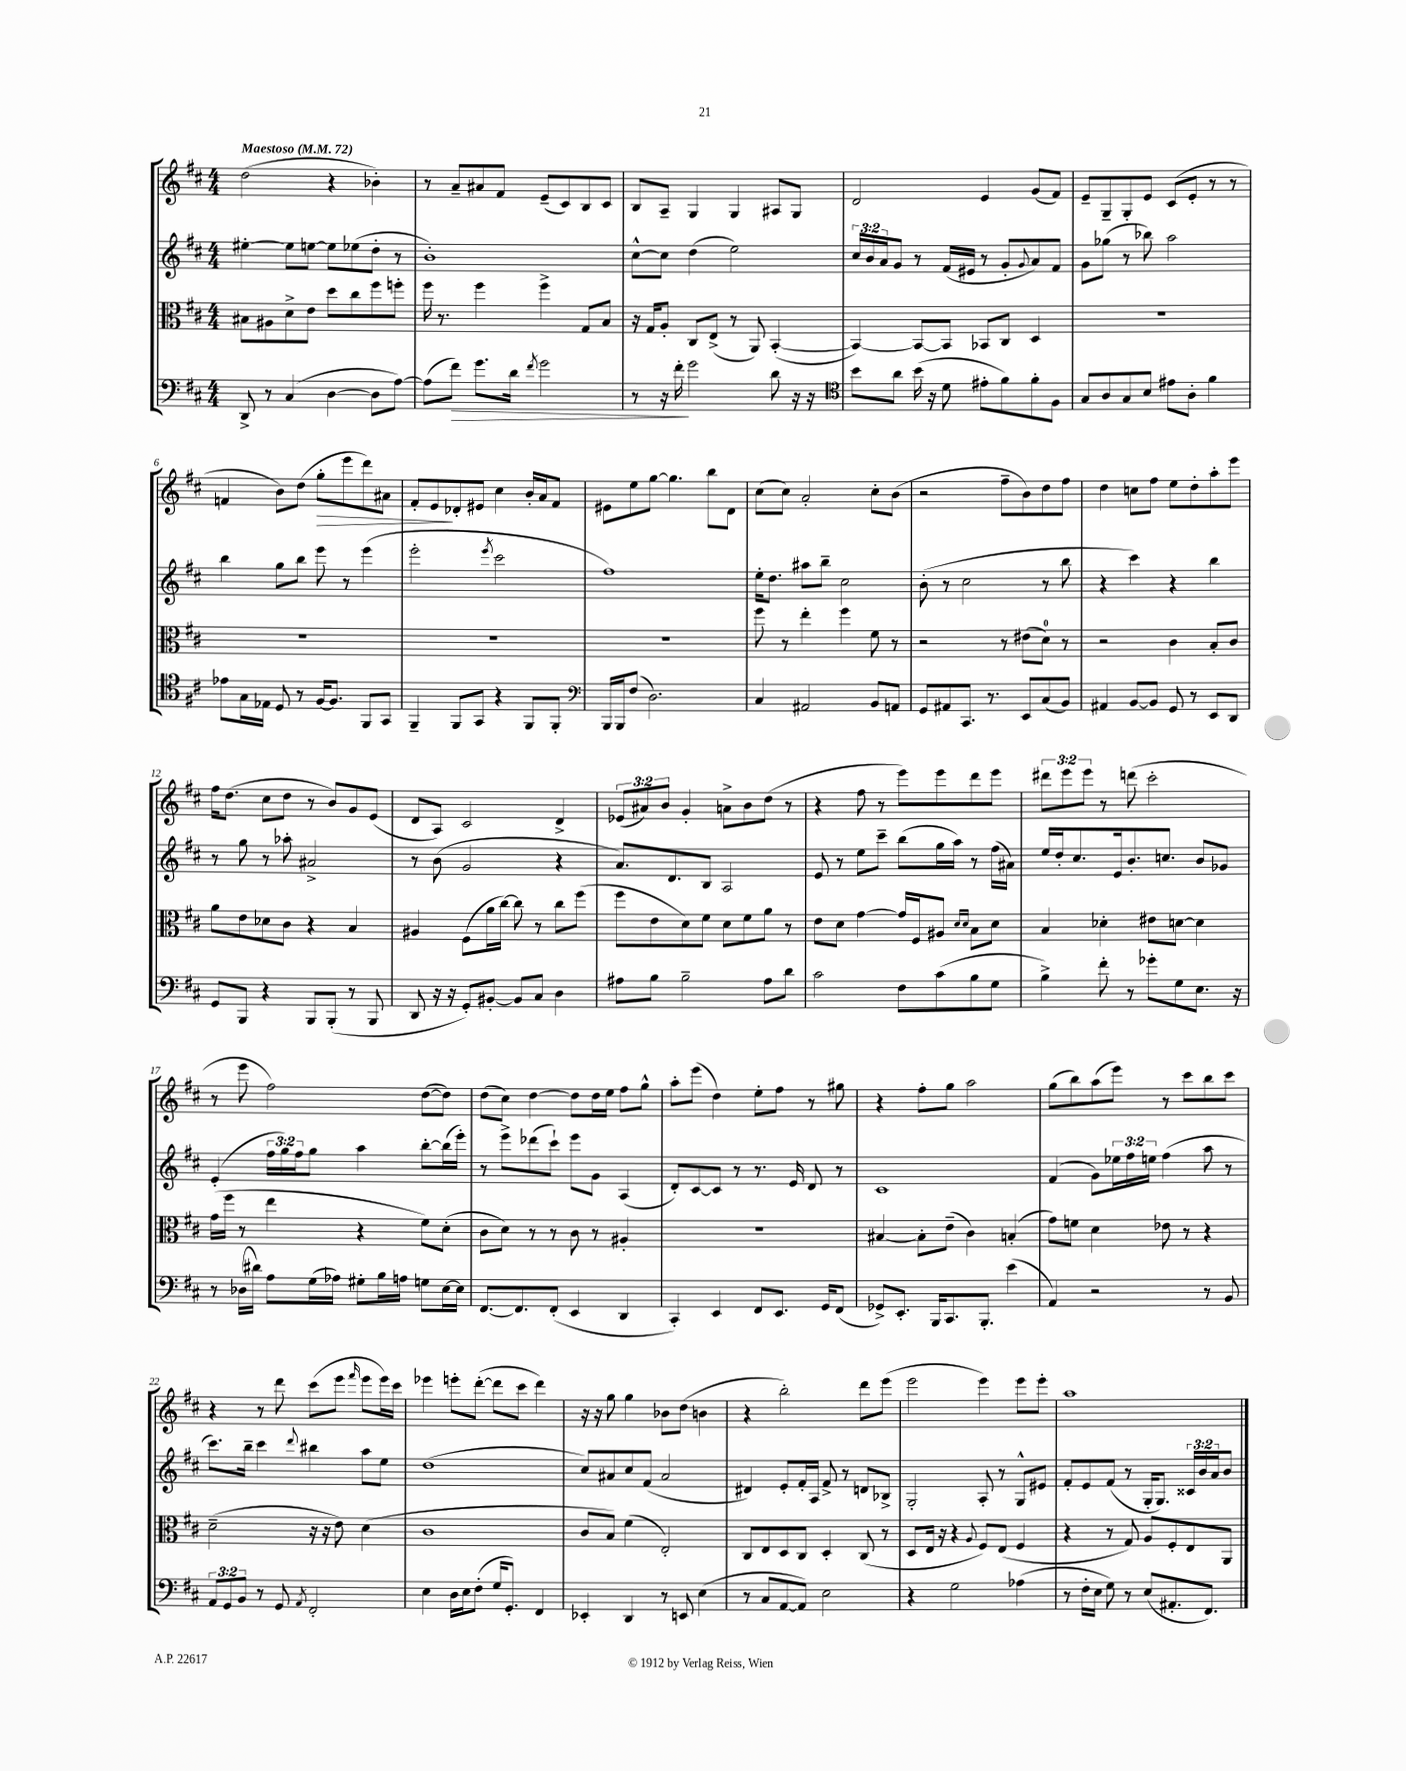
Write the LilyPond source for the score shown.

<<
\new StaffGroup <<
\new Staff = "s0" {
    \clef treble \key d \major \numericTimeSignature \time 4/4 \override Staff.TupletNumber.text = #tuplet-number::calc-fraction-text \tempo "Maestoso" 4 = 72
    d''2( r4 bes'4-.) |
    r8 a'8-- ais'8 fis'8 e'8--( cis'8) b8 cis'8 |
    b8 a8-- g4 g4 ais8 g8 |
    d'2 e'4 g'8( fis'8) |
    e'8-- g8-- g8-. e'8 cis'8( e'8-. r8 r8 |
    f'4 b'8) d''8( g''8-.\> e'''8 d'''8) ais'8 |
    fis'8-. e'8\! des'8-. eis'8 cis''4 b'16-. a'16 fis'8 |
    eis'8 e''8 g''8~ g''4. b''8 d'8 |
    cis''8( cis''8) a'2-. cis''8-. b'8( |
    r2 fis''8-- b'8) d''8 fis''8 |
    d''4 c''8 fis''8 e''8 d''8-. a''8-. e'''8 |
    fis''16 d''8.( cis''8 d''8 r8 b'8) g'8 e'8( |
    d'8 a8) cis'2 d'4-> |
    \tuplet 3/2 { ees'8( ais'8) b'8 } g'4-. a'8-> b'8 d''8( r8 |
    r4 fis''8 r8 e'''8) e'''8 d'''8 e'''8 |
    \tuplet 3/2 { dis'''8 e'''8 e'''8 } r8 d'''8( cis'''2-. |
    r8 e'''8 fis''2) d''8~( d''8) |
    d''8( cis''8) d''4~ d''8 d''16 e''16 fis''8 g''8-^ |
    a''8-. e'''8( d''4) e''8-. fis''8 r8 gis''8 |
    r4 fis''8-. g''8 a''2 |
    g''8( b''8) a''8( e'''8) r8 cis'''8 b''8 cis'''8 |
    r4 r8 d'''8 cis'''8( e'''8 \grace { fis'''16 } e'''8 e'''16) cis'''16 |
    ees'''4 e'''8-. d'''8~-.( d'''8 cis'''8 d'''4) |
    r16 r16 g''8 g''4 bes'8 d''8( b'4 |
    r4 b''2-.) d'''8 e'''8( |
    e'''2 e'''4) e'''8 e'''8-. |
    a''1 \bar "|." |
}
\new Staff = "s1" {
    \clef treble \key d \major \numericTimeSignature \time 4/4 \override Staff.TupletNumber.text = #tuplet-number::calc-fraction-text
    eis''4~-. eis''8 e''8~ e''8 ees''8( d''8-. r8 |
    b'1-.) |
    cis''8~-^ cis''8 d''4( e''2) |
    \tuplet 3/2 { cis''16 b'16 a'16 } g'8 r8 fis'16( eis'16 r8 g'8-. \appoggiatura { g'8 } a'8) fis'8 |
    g'8 ges''8( r8 bes''8) a''2 |
    b''4 g''8 b''8 e'''8 r8 e'''4( |
    e'''2-. \acciaccatura { e'''8 } cis'''2 |
    fis''1) |
    e''16-. d''8. ais''8 b''8-- cis''2 |
    b'8-.( r8 cis''2 r8 b''8 |
    r4 cis'''4) r4 b''4 |
    r8 g''8 r8 aes''8-. ais'2-> |
    r8 b'8( g'2 r4 |
    a'8.) d'8. b8 a2 |
    e'8 r8 e''8 cis'''8-- b''8( g''16 a''16) r8 fis''16( ais'16) |
    e''16 d''16-. cis''8. e'16 b'8.-. c''8. b'8 ges'8 |
    e'4-.( \tuplet 3/2 { fis''16 g''16) fis''16 } g''8 a''4 b''8~-. b''16( e'''16-.) |
    r8 e'''8-> des'''8( cis'''8-!) e'''8 g'8 a4( |
    d'8-.) cis'8~ cis'8 r8 r8. e'16 d'8 r8 |
    cis'1 |
    fis'4( g'8) \tuplet 3/2 { ees''16 fis''16 e''16 } fis''4( a''8 r8 |
    cis'''8.) b''16-- cis'''4 \appoggiatura { d'''8 } bis''4 a''8 e''8 |
    d''1( |
    cis''8) ais'8 cis''8 fis'8( ais'2 |
    dis'4) e'8-. fis'16-. a16 fis'8-> r8 d'8 bes8-> |
    g2-. a8-. r8 g8-^ eis'8 |
    fis'8-. e'8 fis'8( r8 g16-. g8.) \tuplet 3/2 { cisis'16 b'16 a'16 } b'8 \bar "|." |
}
\new Staff = "s2" {
    \clef alto \key d \major \numericTimeSignature \time 4/4
    bis8 ais8 d'8-> e'8 d''8 cis''8 fis''8 f''8-. |
    fis''16 r8. fis''4 fis''4-> g8 b8 |
    r16 g16 a8-. cis8 e8->( r8 a,8) b,4~-.( |
    b,4~) b,8~ b,8 bes,8 cis8 d4 |
    R1 |
    R1 |
    R1 |
    R1 |
    fis''8 r8 e''4-. fis''4 fis'8 r8 |
    r2 r8 eis'8( d'8-0) r8 |
    r2 cis'4 b8-. cis'8 |
    a'8 e'8 des'8 cis'8 r4 b4 |
    ais4 fis8( a'16 cis''16~) cis''8 r8 cis''8 fis''8( |
    fis''8 e'8 d'8) fis'8 d'8 fis'8 a'8 r8 |
    e'8 d'8 g'4~ g'16 fis16 ais8 \grace { d'16 d'16 } b8 d'8 |
    b4 des'4-. eis'8 d'8~ d'4 |
    g'16( fis''16 r8 e''4 r4 fis'8) d'8-.( |
    cis'8 d'8) r8 r8 cis'8 r8 ais4-. |
    R1 |
    bis4~ bis8-. e'8--( cis'4) b4-.( |
    g'8) f'8 d'4 ees'8 r8 r4 |
    d'2--( r16 r16 e'8) d'4( |
    cis'1 |
    cis'8 b8) fis'4( e2-.) |
    cis8 e8 d8 cis8 d4-. cis8( r8 |
    d8 e16 r16 r4 \appoggiatura { a8 } fis8) e8( fis4 |
    r4 r8 g8) a8 fis8-. e8 a,8 \bar "|." |
}
\new Staff = "s3" {
    \clef bass \key d \major \numericTimeSignature \time 4/4 \override Staff.TupletNumber.text = #tuplet-number::calc-fraction-text
    d,8-> r8 cis4( d4~ d8 a8~) |
    a8( fis'8\>) g'8. d'16 \acciaccatura { fis'8 } g'2 |
    r8 r16 fis'16-.\! g'2 d'8 r16 r16 |
    \clef tenor b'8 a'8 b'16( r16 d'8 eis'8-. fis'8) fis'8-. fis8 |
    g8 a8 g8 b8 eis'8 a8-. fis'4 |
    ees'8 g16 ees16 d8 r8 fis16~ fis8. fis,8 g,8 |
    fis,4-- fis,8 g,8 r4 fis,8 fis,8-. |
    \clef bass b,,16 b,,16 fis8( d2.) |
    cis4 ais,2 b,8 a,8 |
    g,8 ais,8 cis,8. r8. e,8 cis8( b,8) |
    ais,4 b,8~ b,8 g,8 r8 e,8 d,8 |
    g,8 b,,8 r4 b,,8 b,,8-.( r8 b,,8 |
    d,8 r16 r16 g,8-.) bis,8~-. bis,8 cis8 d4 |
    ais8 b8 b2-- ais8 d'8 |
    cis'2 fis8 cis'8( b8 g8 |
    b4->) fis'8-. r8 ges'8-. g8 e8. r16 |
    r8 des16( dis'16) a8 g16( aes16) gis8-. b16 a16 g8 e16~ e16 |
    fis,8.~ fis,8. fis,8-.( e,4 d,4 |
    cis,4-.) e,4 fis,8 e,8. g,16 fis,8( |
    ges,8->) e,8.-. b,,16 cis,8. b,,8.-. e'4( |
    a,4) r2 r8 b,8 |
    \tuplet 3/2 { a,8 g,8 b,8 } r8 g,8 \acciaccatura { a,8 } fis,2-. |
    e4 d16 e16 fis8-.( g16 g,8.-.) fis,4 |
    ees,4-. d,4 r8 e,8 e4( |
    r8 cis8 a,8~ a,8) e2 |
    r4 g2 aes4( |
    r8 fis16-. e16 g8) r8 e8( ais,8.-. fis,8.) \bar "|." |
}
>>
>>
